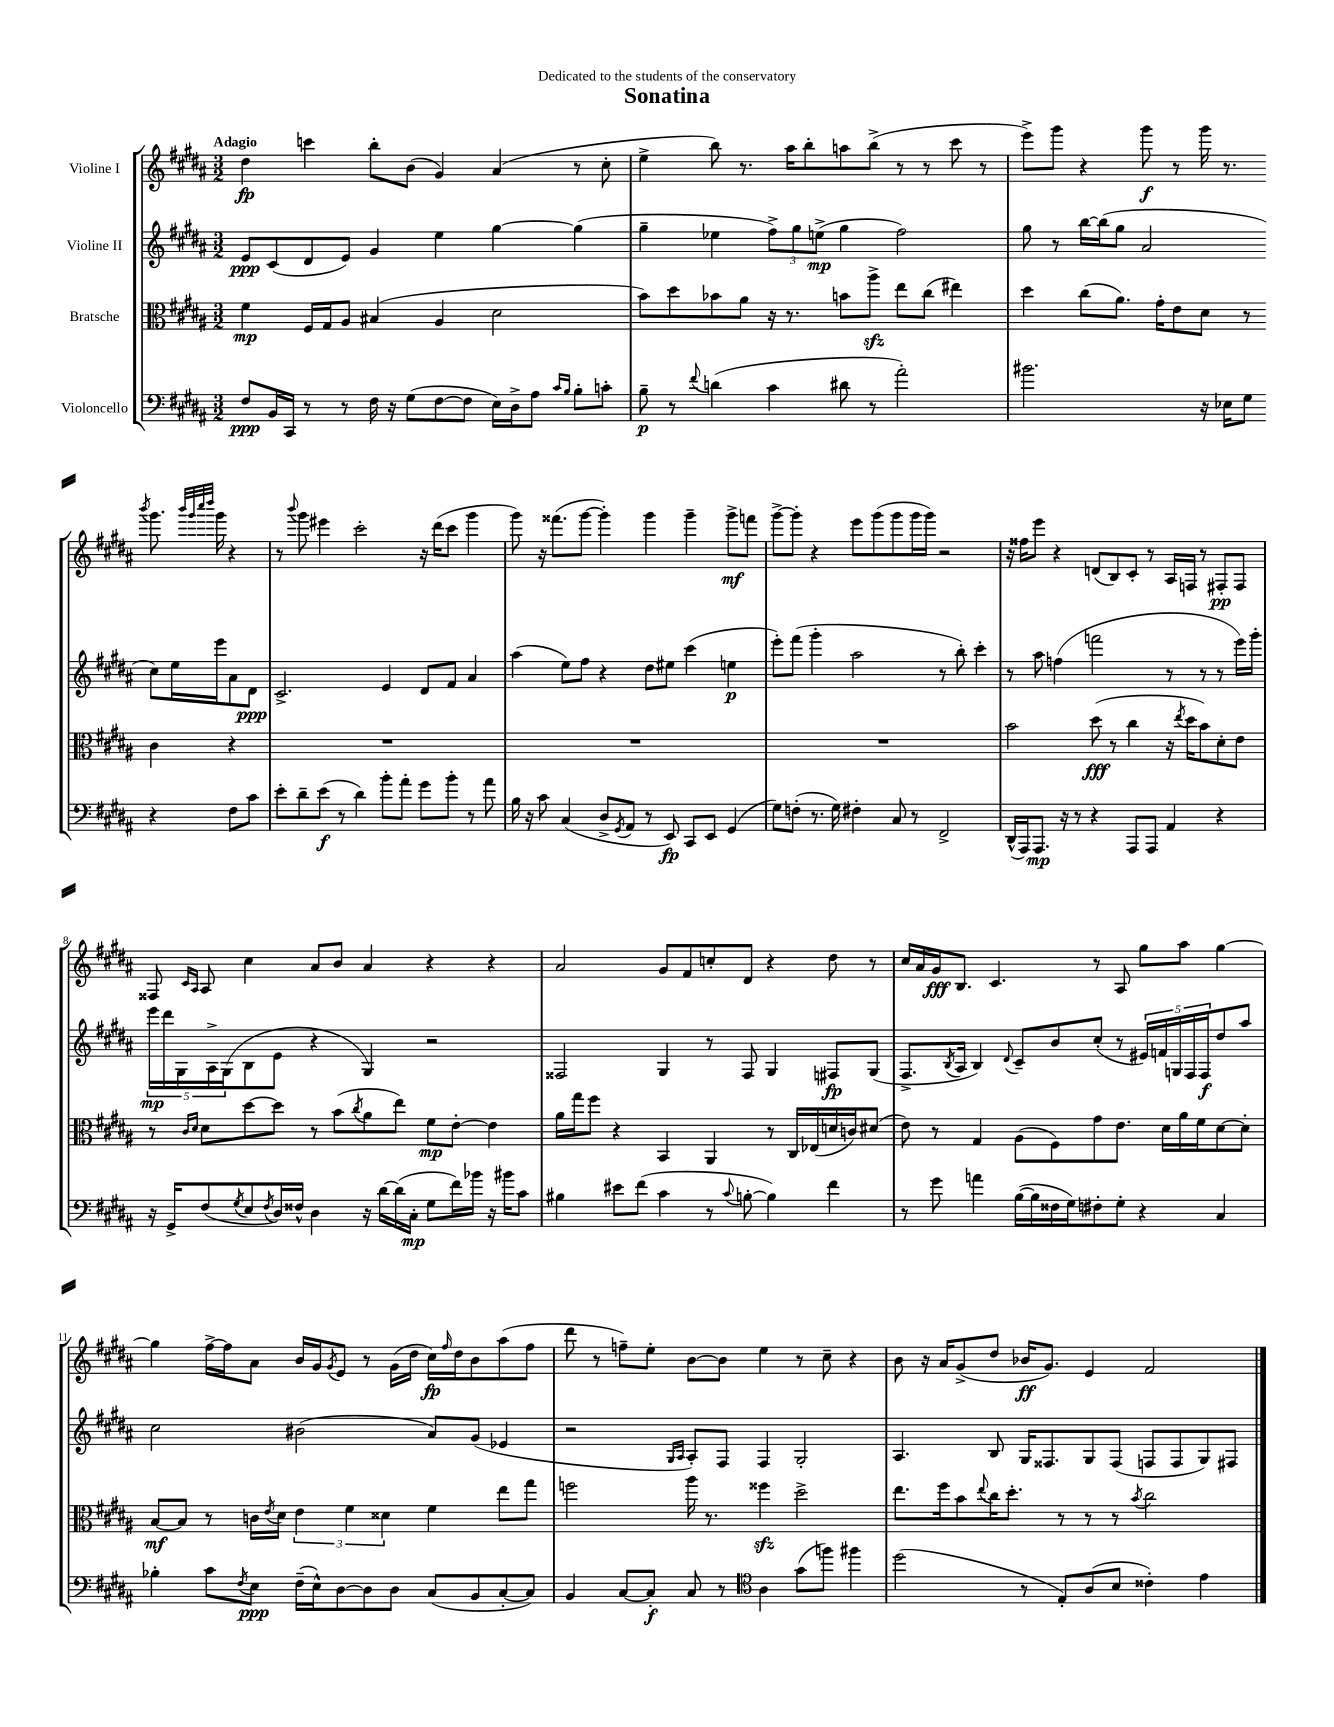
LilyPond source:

\header { title = "Sonatina" dedication = "Dedicated to the students of the conservatory" }
<<
\new StaffGroup <<
\new Staff = "s0" \with { instrumentName = "Violine I" } {
    \clef treble \key b \major \numericTimeSignature \time 3/2 \tempo "Adagio"
    dis''4\fp c'''4 b''8-. b'8( gis'4) ais'4( r8 cis''8-. |
    e''4-> b''8) r8. ais''16 b''8-. a''8 b''8->( r8 r8 cis'''8 r8 |
    e'''8->) gis'''8 r4 gis'''8\f r8 gis'''16 r8. \acciaccatura { b'''8 } gis'''8. \grace { b'''32 gis'''32 cis''''32 dis''''32 } gis'''16 r4 |
    r8 \appoggiatura { b'''8 } gis'''8 eis'''4 cis'''2-. r16 dis'''16( cis'''8 gis'''4 |
    gis'''8) r16 fisis'''8.( gis'''8~ gis'''4-.) gis'''4 gis'''4-- gis'''8->\mf f'''8 |
    gis'''8~-> gis'''8-. r4 e'''8 gis'''8( gis'''8 gis'''16 gis'''16) r2 |
    r16 fisis''16 e'''8 r4 d'8( b8) cis'8-. r8 ais16 f16 r8 fis8-.\pp fis8 |
    fisis8 \grace { cis'16 ais16 } ais8 cis''4 ais'8 b'8 ais'4 r4 r4 |
    ais'2 gis'8 fis'8 c''8-. dis'8 r4 dis''8 r8 |
    cis''16 ais'16 gis'16\fff b8. cis'4. r8 ais8 gis''8 ais''8 gis''4~ |
    gis''4 fis''16~-> fis''16 ais'8 b'16 gis'16 \acciaccatura { gis'8 } e'8 r8 gis'16( dis''16 cis''16\fp) \grace { fis''16 } dis''16 b'8 ais''8( fis''8 |
    dis'''8 r8 f''8--) e''8-. b'8~ b'8 e''4 r8 cis''8-- r4 |
    b'8 r16 ais'16 gis'8->( dis''8 bes'16\ff gis'8.) e'4 fis'2 \bar "|." |
}
\new Staff = "s1" \with { instrumentName = "Violine II" } {
    \clef treble \key b \major \numericTimeSignature \time 3/2
    e'8\ppp cis'8( dis'8 e'8) gis'4 e''4 gis''4~ gis''4( |
    gis''4-- ees''4 \tuplet 3/2 { fis''8->) gis''8 e''8->\mp( } gis''4 fis''2) |
    gis''8 r8 b''16~ b''16( gis''8 ais'2 cis''8) e''16 e'''16 ais'8 dis'8\ppp |
    cis'2.-> e'4 dis'8 fis'8 ais'4 |
    ais''4( e''8) fis''8 r4 dis''8 eis''8 cis'''4( e''4\p |
    e'''8-.) fis'''8( gis'''4-. ais''2 r8 b''8-.) cis'''4-. |
    r8 ais''8 f''4( f'''2 r8 r8 r8 e'''16) gis'''16-. |
    \tuplet 5/4 { e'''16\mp dis'''16 gis16 ais16-> gis16( } b8 e'8 r4 gis4) r2 |
    fisis2 gis4 r8 fisis8 gis4 fis8\fp gis8( |
    fis8.-> \acciaccatura { b8 } ais16 b4) \appoggiatura { dis'8 } cis'8-- b'8 cis''8-.( r8 \tuplet 5/4 { eis'16) f'16 g16 fis16 fis16\f } dis''8 ais''8 |
    cis''2 bis'2( ais'8) gis'8( ees'4 |
    r2 \grace { gis16 ais16 } ais8-.) fis8 fis4 gis2-. |
    ais4. b8 gis16 fisis8. gis8 fisis8( f8 f8 gis8) fis8 \bar "|." |
}
\new Staff = "s2" \with { instrumentName = "Bratsche" } {
    \clef alto \key b \major \numericTimeSignature \time 3/2
    fis'4\mp fis16 gis16 ais8 bis4( ais4 dis'2 |
    b'8) dis''8 bes'8 ais'8 r16 r8. b'8 ais''8->\sfz e''8 cis''8( eis''4) |
    dis''4 cis''8( ais'8.) gis'16-. e'8 dis'8 r8 cis'4 r4 |
    R1. |
    R1. |
    R1. |
    b'2 dis''8\fff( r8 cis''4 r16 \acciaccatura { e''8 } dis''16 b'8) dis'8-. e'8 |
    r8 \grace { cis'16 dis'16 } dis'8 dis''8~ dis''8 r8 b'8( \acciaccatura { cis''8 } ais'8 e''8) fis'8\mp e'8~-. e'4 |
    ais'16 gis''16 fis''8 r4 b,4 ais,4 r8 cis16 ees16( d'16 c'16) dis'8( |
    e'8) r8 gis4 ais8( fis8) gis'8 e'8. dis'16 ais'16 fis'16 dis'8~ dis'8-. |
    b8~\mf b8 r8 c'16 \acciaccatura { e'8 } dis'16 \tuplet 3/2 { e'4 fis'4 disis'4 } fis'4 e''8 gis''8 |
    f''2 ais''16 r8. fisis''4\sfz dis''2-> |
    e''8. fis''16 b'8 \appoggiatura { e''8 } cis''16 dis''8.-. r8 r8 r8 \acciaccatura { b'8 } cis''2 \bar "|." |
}
\new Staff = "s3" \with { instrumentName = "Violoncello" } {
    \clef bass \key b \major \numericTimeSignature \time 3/2
    fis8\ppp b,16 cis,16 r8 r8 fis16 r16 gis8( fis8~ fis8 e16) dis16-> ais8 \grace { cis'16 b16 } b8-. c'8-. |
    b8--\p r8 \appoggiatura { fis'8 } d'4( cis'4 dis'8 r8 ais'2-.) |
    bis'2. r16 ees16 gis8 r4 fis8 cis'8 |
    e'8-. dis'8-- e'8\f( r8 dis'4) b'8-. ais'8-. gis'8 b'8-. r8 ais'8 |
    b16 r16 cis'8 cis4( dis8-> \acciaccatura { gis,8 } ais,8 r8 e,8\fp) cis,8 e,8 gis,4( |
    gis8) f8-.( r8. gis16) fis4-. cis8 r8 fis,2-> |
    dis,16-^( ais,,16) ais,,8.\mp r16 r8 r4 ais,,8 ais,,8 ais,4 r4 |
    r16 gis,16-> fis8( \acciaccatura { gis8 } e8 \acciaccatura { fis8 } dis16) fisis16-^ dis4 r16 dis'16~ dis'16( cis16-.\mp gis8 fis'16) bes'16 r16 bis'16 cis'8 |
    bis4 eis'8 fis'8( cis'4 r8 \appoggiatura { cis'8 } b8~-. b4) fis'4 |
    r8 gis'8 a'4 b16~( b16 fisis16 gis16) fis8-. gis8-. r4 cis4 |
    bes4-. cis'8 \acciaccatura { fis8 } e8\ppp fis16--( e16-^) dis8~ dis8 dis8 cis8( b,8 cis8~-. cis8) |
    b,4 cis8~ cis8-.\f cis8 r8 \clef tenor ais4 gis'8( f''8) fis''4 |
    dis''2( r8 e8-.) ais8( b8 cisis'4-.) e'4 \bar "|." |
}
>>
>>
